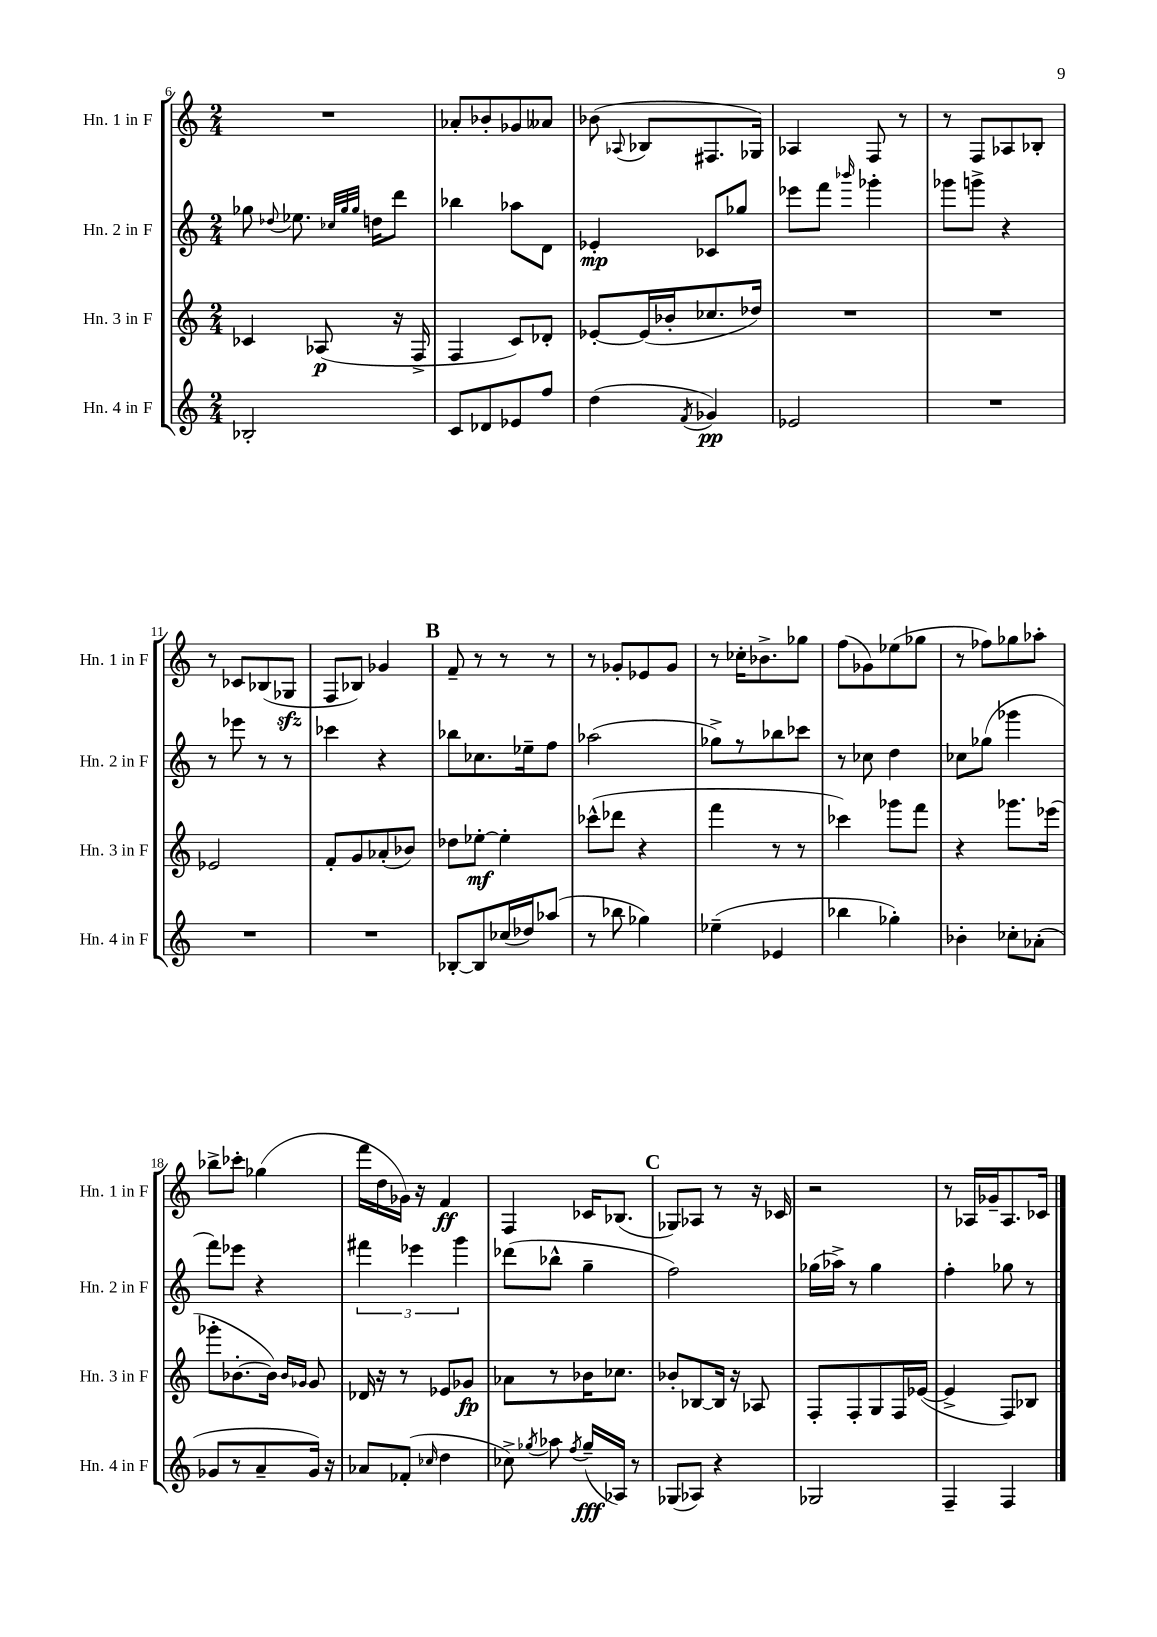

**kern	**kern	**kern	**kern
*staff4	*staff3	*staff2	*staff1
*clefG2	*clefG2	*clefG2	*clefG2
*k[]	*k[]	*k[]	*k[]
*M2/4	*M2/4	*M2/4	*M2/4
2B-'	4c-	8gg-	2r
.	.	8qqdd-	.
.	.	8.ee-	.
.	(8A-	.	.
.	.	32qqcc-	.
.	.	32qqgg-	.
.	.	32qqgg-	.
.	.	16dd	.
.	16r	8ddd	.
.	16F^	.	.
=	=	=	=
8c	4F	4bb-	8a-'
8d-	.	.	8b-'
8e-	8c)	8aa-	8g-
8ff	8d-'	8d	8a--
=	=	=	=
(4dd	[8e-'	4e-'	(8b-
.	.	.	8qqA-
.	(16e-]	.	8B-
.	16b-'	.	.
8qf	.	.	.
4g-)	8.cc-	8c-	8.F#
.	.	8gg-	.
.	16dd-)	.	16G-)
=	=	=	=
2e-	2r	8eee-	4A-
.	.	8fff	.
.	.	16qqbbb-	.
.	.	4ggg-'	8F
.	.	.	8r
=	=	=	=
2r	2r	8ggg-	8r
.	.	8ggg^	8F
.	.	4r	8A-
.	.	.	8B-'
=	=	=	=
2r	2e-	8r	8r
.	.	8eee-	8c-
.	.	8r	(8B-
.	.	8r	8G-
=	=	=	=
2r	8f'	4ccc-	8F
.	8g	.	8B-)
.	(8a-'	4r	4g-
.	8b-)	.	.
=	=	=	=
[8B-'	8dd-	8bb-	8f~
8B-]	[8ee-'	8.cc-	8r
(16cc-	4ee-']	.	8r
16dd-)	.	16ee-~	.
(8aa-	.	8ff	8r
=	=	=	=
8r	(8ccc-^^	(2aa-	8r
8bb-	8ddd-	.	8g-'
4gg-)	4r	.	8e-
.	.	.	8g-
=	=	=	=
(4ee-~	4fff	8gg-^)	8r
.	.	8r	16cc-'
.	.	.	8.b-^
4e-	8r	8bb-	.
.	8r	8ccc-	8gg-
=	=	=	=
4bb-	4ccc-)	8r	(8ff
.	.	8cc-	8g-)
4gg-')	8ggg-	4dd	(8ee-
.	8fff	.	8gg-
=	=	=	=
4b-'	4r	8cc-	8r
.	.	(8gg-	8ff-)
8cc-'	8.ggg-	4ggg-	8gg-
(8a-'	.	.	8aa-'
.	(16eee-	.	.
=	=	=	=
8g-	8ggg-'	8fff)	8bb-^
8r	[8.b-'	8eee-	8ccc-'
8a~	.	4r	(4gg-
.	16b-])	.	.
.	16qqb-	.	.
.	16qqg-	.	.
16g-)	8g-	.	.
16r	.	.	.
=	=	=	=
8a-	16d-	6fff#	16fff
.	16r	.	16dd
(8f-'	8r	.	16g-)
.	.	6eee-	.
.	.	.	16r
16qqcc-	.	.	.
4dd	8e-	.	4f
.	.	6ggg	.
.	8g-	.	.
=	=	=	=
8cc-^)	8a-	(8ddd-	4F
8qgg-	.	.	.
8aa-	8r	8bb-^^	.
8qff	.	.	.
(16gg-~	16b-	4gg~	16c-
16A-)	8.cc-	.	(8.B-
8r	.	.	.
=	=	=	=
(8G-	8b-'	2ff)	8G-)
8A-)	[8B-	.	8A-
4r	16B-]	.	8r
.	16r	.	.
.	8A-	.	16r
.	.	.	16c-
=	=	=	=
2G-	8F'	(16gg-	2r
.	.	16aa-^)	.
.	8F'	8r	.
.	8G	4gg-	.
.	16F	.	.
.	([16e-	.	.
=	=	=	=
4F~	4e-^]	4ff'	8r
.	.	.	16A-
.	.	.	16g-~
4F	8F)	8gg-	8.A-
.	8B-	8r	.
.	.	.	16c-
==	==	==	==
*-	*-	*-	*-
